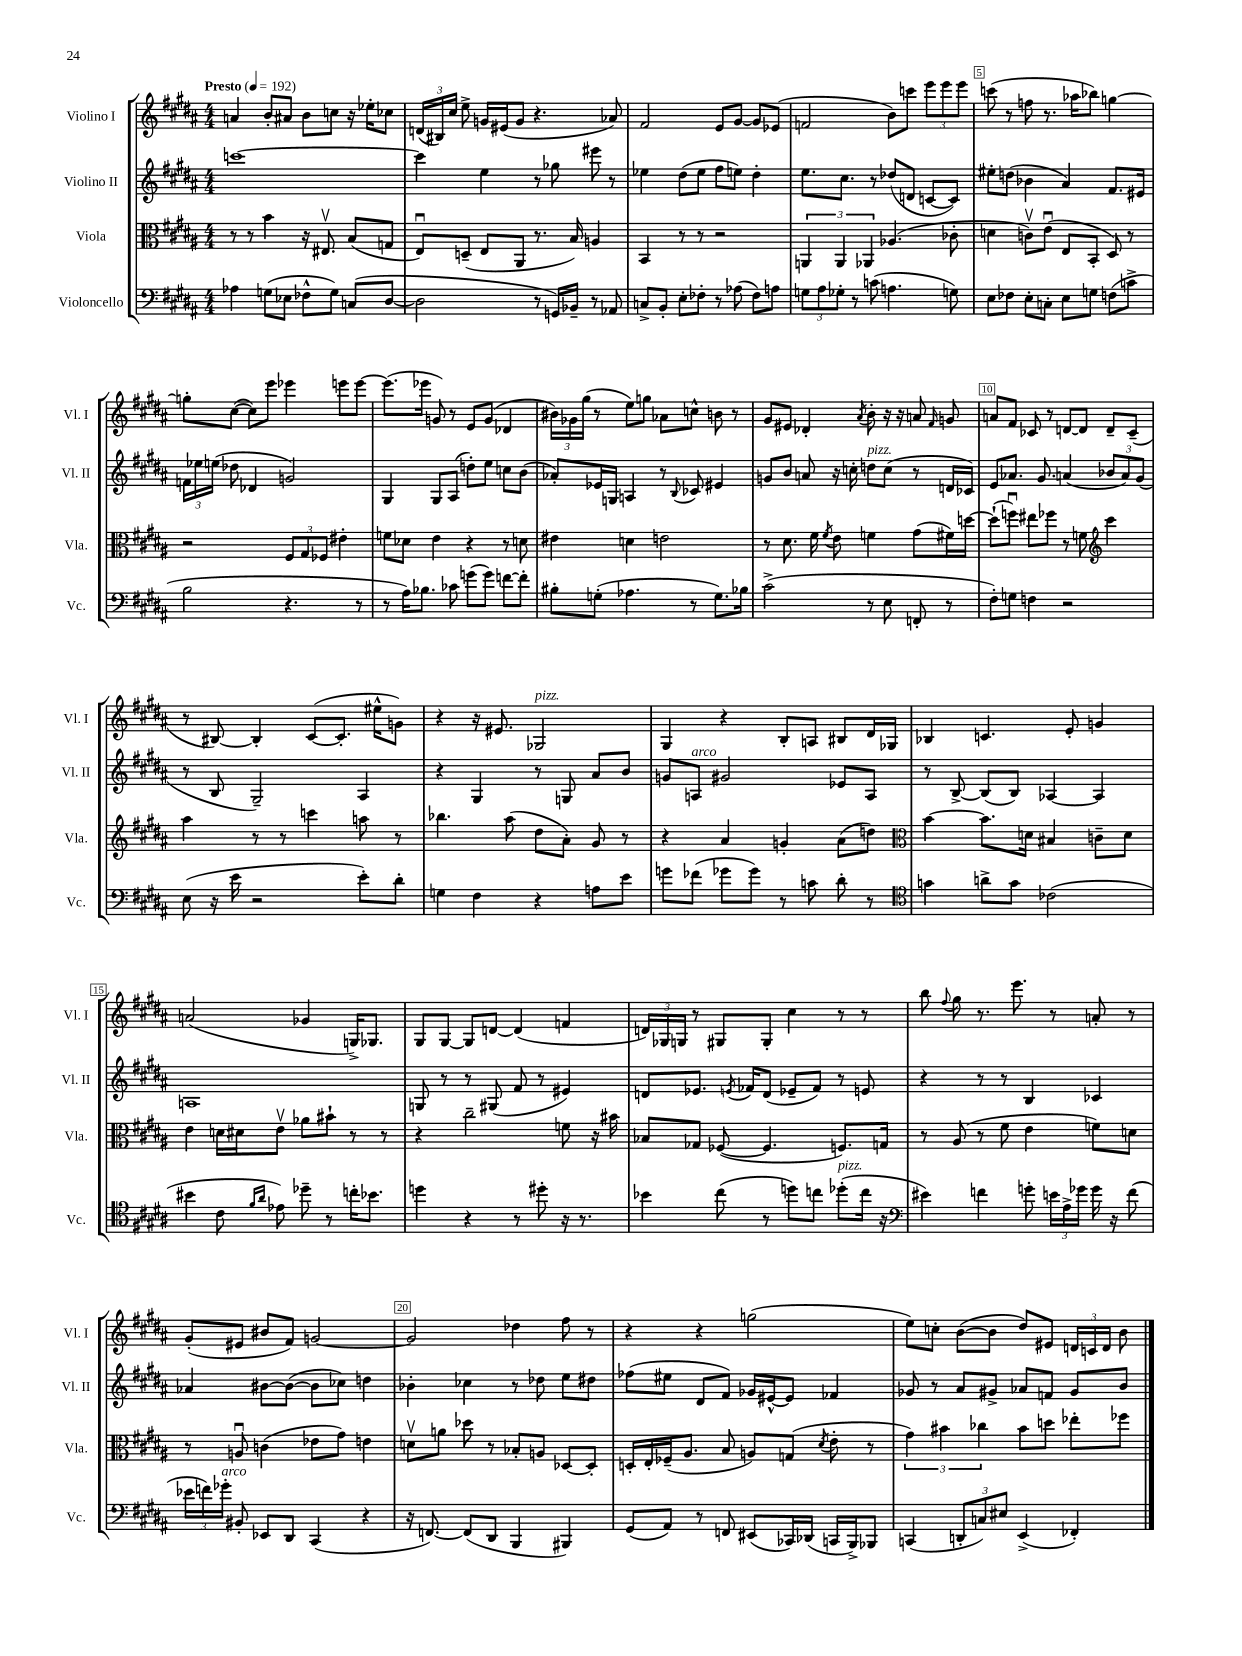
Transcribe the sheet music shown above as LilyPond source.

<<
\new StaffGroup <<
\new Staff = "s0" \with { instrumentName = "Violino I" shortInstrumentName = "Vl. I" } {
    \clef treble \key b \major \numericTimeSignature \time 4/4 \tempo "Presto" 4 = 192
    \autoBeamOff a'4 b'8[-. ais'8] b'8[ c''8] r16 ees''16[-. ces''8] |
    \tuplet 3/2 { d'16[( bis16) cis''16] } e''8-> g'16[ eis'16( g'8] r4. aes'8) |
    fis'2 e'8[ gis'8]~ gis'8[ ees'8]( |
    f'2 b'8[) c'''8] \tuplet 3/2 { e'''8[ e'''8 e'''8] } |
    c'''8( r8 f''8 r8. aes''16[ bes''8]) g''4~ |
    g''8[-. cis''8]~( cis''8[) e'''8] ees'''4 e'''8[ e'''8]~ |
    e'''8.[( ees'''16] g'8) r8 e'8[ g'8]( des'4 |
    \tuplet 3/2 { bis'16[) ges'16 gis''16]( } r8 e''8[) g''8] aes'8[ c''8]-^ b'8 r8 |
    gis'8[ eis'8] des'4-. \acciaccatura { ais'8 } b'8-. r16 r16 a'8 \grace { fis'16 } g'8 |
    a'8[ fis'8] ces'8 r8 d'8[~ d'8] d'8[-- ces'8]--( |
    r8 bis8~) bis4-. cis'8[~( cis'8.]-. eis''16[-^ g'8]) |
    r4 r16 eis'8. ges2^\markup { \italic "pizz." } |
    gis4 r4 b8[-. a8] bis8[ dis'16 ges16] |
    bes4 c'4. e'8-. g'4 |
    a'2( ges'4 g16[->) ges8.] |
    gis8[ gis8]~ gis8[ d'8]~ d'4( f'4 |
    \tuplet 3/2 { d'16[) ges16 g16] } r8 gis8[ gis8]-. cis''4 r8 r8 |
    b''8 \appoggiatura { fis''8 } gis''8 r8. e'''8. r8 a'8-. r8 |
    gis'8[-.( eis'8] bis'8[ fis'8]) g'2~ |
    g'2 des''4 fis''8 r8 |
    r4 r4 g''2( |
    e''8[) c''8]-. b'8[~( b'8] dis''8[) eis'8] \tuplet 3/2 { d'16[ c'16 d'16] } b'8 \bar "|." |
}
\new Staff = "s1" \with { instrumentName = "Violino II" shortInstrumentName = "Vl. II" } {
    \clef treble \key b \major \numericTimeSignature \time 4/4
    \autoBeamOff c'''1~ |
    c'''4 e''4 r8 ges''8 eis'''8 r8 |
    ees''4 dis''8[( ees''8] fis''8[ e''8]) dis''4-. |
    e''8.[ cis''8.] r8 des''8[( d'8] c'8[~ c'8]) |
    eis''8[-. d''8]( bes'4 ais'4) fis'8.[ eis'16] |
    \tuplet 3/2 { f'16[ ees''16 e''16]( } des''8 des'4 g'2) |
    gis4 gis8[ ais8]( d''8[-.) e''8] c''8[ b'8]( |
    aes'8[-.) ees'16 g16] a4 r8 \appoggiatura { b8 } ces'8 eis'4 |
    g'8[ b'8] a'8 r16 c''16-. d''8[^\markup { \italic "pizz." } c''8]( r8 d'16[ ces'16]) |
    e'8[ aes'8.] gis'8. a'4( \tuplet 3/2 { bes'8[ a'8) gis'8]( } |
    r8 b8 gis2--) ais4 |
    r4 gis4 r8 g8 ais'8[ b'8] |
    g'8[ a8]^\markup { \italic "arco" } gis'2 ees'8[ a8] |
    r8 b8~-> b8[( b8]) aes4~ aes4 |
    a1 |
    g8 r8 r8 gis8( fis'8 r8 eis'4) |
    d'8[ ees'8.] \acciaccatura { e'8 } fes'16[ d'8]( ees'8[-- fes'8]) r8 e'8 |
    r4 r8 r8 b4 ces'4 |
    aes'4 bis'8[~ bis'8]~( bis'8[ ces''8]) d''4 |
    bes'4-. ces''4 r8 des''8 e''8[ dis''8] |
    fes''8[( eis''8] dis'8[ fis'8]) ges'16[ eis'16~-^ eis'8] fes'4 |
    ges'8 r8 ais'8[ gis'8]-> aes'8[ f'8] gis'8[ b'8] \bar "|." |
}
\new Staff = "s2" \with { instrumentName = "Viola" shortInstrumentName = "Vla." } {
    \clef alto \key b \major \numericTimeSignature \time 4/4
    \autoBeamOff r8 r8 b'4 r16 eis8.\upbow b8[( g8] |
    e8[\downbow) d8]--( e8[ ais,8] r8. b16) a4 |
    b,4 r8 r8 r2 |
    \tuplet 3/2 { a,4 a,4 aes,4 } aes4.( ces'8-. |
    d'4 c'8[\upbow) e'8]\downbow( e8[ b,8]-. dis8) r8 |
    r2 \tuplet 3/2 { fis8[ gis8 fes8] } eis'4-. |
    f'8[ des'8] e'4 r4 r8 d'8 |
    eis'4 d'4 e'2 |
    r8 dis'8. fis'16 \acciaccatura { fis'8 } e'8 f'4 gis'8[( fis'16) d''16]~ |
    d''8[-!( f''8]\downbow) eis''8[ fes''8] r8 f'8 \clef treble cis'''4 |
    ais''4 r8 r8 c'''4 a''8 r8 |
    bes''4. ais''8( dis''8[ ais'8]-.) gis'8 r8 |
    r4 ais'4 g'4-. ais'8[( d''8]) |
    \clef alto b'4~ b'8.[ d'16] bis4 c'8[-- d'8] |
    e'4 d'16[ dis'16 e'8]\upbow aes'8[ bis'8]-! r8 r8 |
    r4 cis''2-- f'8 r16 bis'16 |
    bes8[ ges8] fes8~( fes4. f8.[) g16] |
    r8 ais8( r8 fis'8 e'4 f'8[) d'8] |
    r8 a8\downbow c'4( ees'8[ gis'8]) e'4 |
    d'8[\upbow a'8] des''8 r8 bes8[-. a8] des8[~ des8]-. |
    d16[-. e16-. fes16--( ais8.] b8 a8[) g8]( \acciaccatura { dis'8 } e'8-. r8 |
    \tuplet 3/2 { gis'4) bis'4 ces''4 } bis'8[ d''8] ees''8[-. fes''8] \bar "|." |
}
\new Staff = "s3" \with { instrumentName = "Violoncello" shortInstrumentName = "Vc." } {
    \clef bass \key b \major \numericTimeSignature \time 4/4
    \autoBeamOff aes4 g8[( ees8] fes8[-^ g8]) c8[( dis8]~ |
    dis2 r8 g,16[) bes,16]-- r8 aes,8 |
    c8[-> b,8]-. e8[-. fes8]-. r8 aes8( fes8[) a8] |
    \tuplet 3/2 { g8[ ais8 ges8]-. } r8 c'8( a4. g8) |
    e8[ fes8] e8[-. c8]-. e8[ g8] f8[( c'8]-> |
    b2 r4. r8 |
    r8 ais16[) bes8.] ces'8 g'8[( g'8]) f'8[~ f'8]-. |
    bis8[-. g8]-.( aes4. r8 g8.[) bes16] |
    cis'2->( r8 e8 f,8-. r8 |
    fis8[-.) g8] f4 r2 |
    e8( r16 e'16 r2 e'8[-.) dis'8]-. |
    g4 fis4 r4 a8[ e'8] |
    g'8[ fes'8]( ges'8[ ges'8]) r8 c'8 dis'8-. r8 |
    \clef tenor g'4 a'8[-> g'8] ces'2( |
    bis'4 cis'8 \grace { fis'16[ ais'16] } ees'8) des''8-- r8 c''16[-. bes'8.] |
    d''4 r4 r8 dis''8-. r16 r8. |
    bes'4 cis''8( r8 d''8[) c''8] des''8[-.^\markup { \italic "pizz." }( c''16] r16 |
    \clef bass eis'4) f'4 g'8-. \tuplet 3/2 { e'16[ ais16-> ges'16] } ges'16 r16 f'8( |
    \tuplet 3/2 { ees'16[ f'16) ges'16]-.^\markup { \italic "arco" } } bis,8-. ees,8[ dis,8] cis,4( r4 |
    r16 f,8.~) f,8[( dis,8] b,,4 bis,,4) |
    gis,8[( ais,8]) r8 f,8 eis,8[( ces,16) des,16]( c,16[ b,,16->) bes,,8] |
    c,4( \tuplet 3/2 { d,8[-. c8) eis8] } e,4->( fes,4-.) \bar "|." |
}
>>
>>
\layout { \context { \Score \override BarNumber.break-visibility = ##(#f #t #t) barNumberVisibility = #(every-nth-bar-number-visible 5) \override BarNumber.stencil = #(make-stencil-boxer 0.1 0.3 ly:text-interface::print) } }
